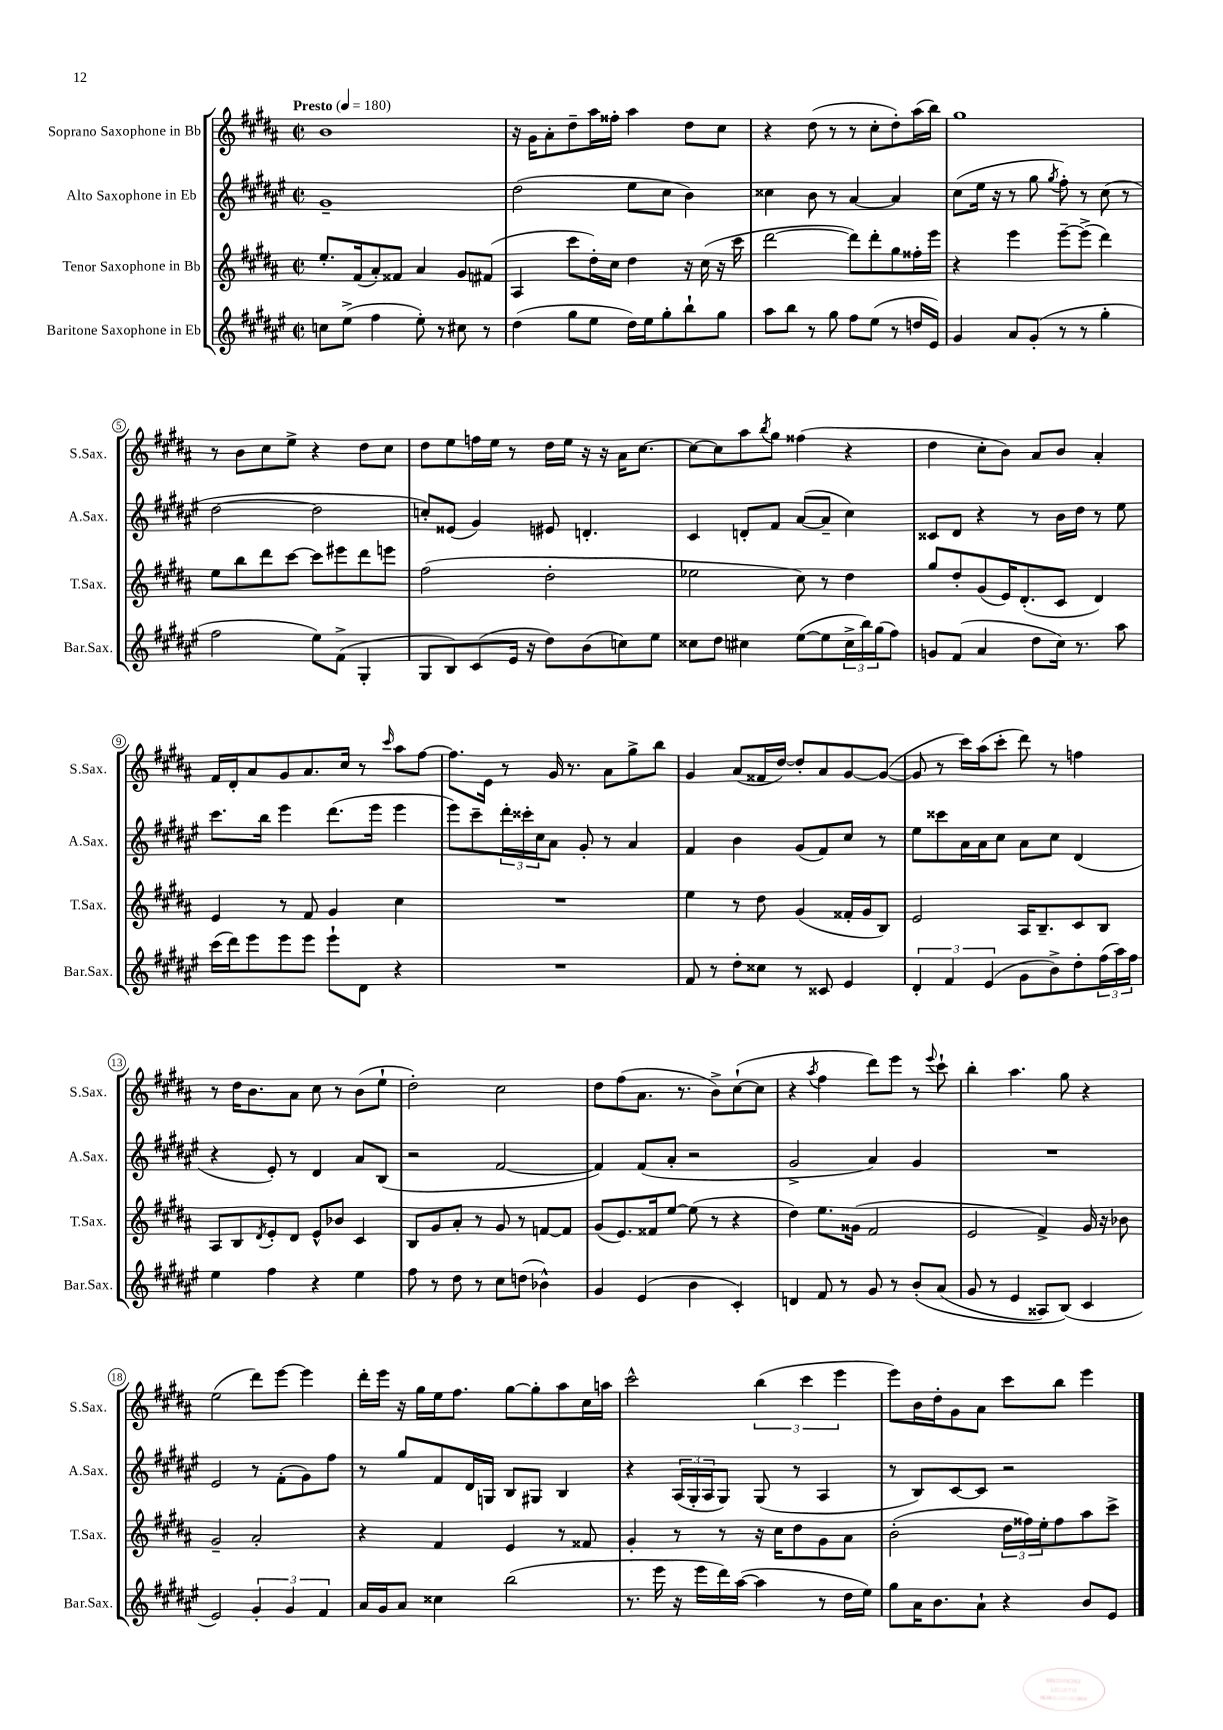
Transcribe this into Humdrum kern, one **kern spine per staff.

**kern	**kern	**kern	**kern
*part4	*part3	*part2	*part1
*staff4	*staff3	*staff2	*staff1
*I"Baritone Saxophone in Eb	*I"Tenor Saxophone in Bb	*I"Alto Saxophone in Eb	*I"Soprano Saxophone in Bb
*I'Bar.Sax.	*I'T.Sax.	*I'A.Sax.	*I'S.Sax.
*clefG2	*clefG2	*clefG2	*clefG2
*k[f#c#g#d#a#e#]	*k[f#c#g#d#a#]	*k[f#c#g#d#a#e#]	*k[f#c#g#d#a#]
*M2/2	*M2/2	*M2/2	*M2/2
*met(c|)	*met(c|)	*met(c|)	*met(c|)
*MM180	*MM180	*MM180	*MM180
=1	=1	=1	=1
!	!	!	!LO:TX:a:B:t=Presto
8ccn\L	8.ee'/L	1g#~	1b
(8ee#^\J	.	.	.
.	(16f#/k	.	.
4ff#\	8a#'/)	.	.
.	8f##X/J	.	.
8ee#'\)	4a#/	.	.
8r	.	.	.
8cc#X\	8g#/L	.	.
8r	(8f#X/J	.	.
=2	=2	=2	=2
(4dd#\	4A#/	(2dd#\	16r
.	.	.	16g#\KL
.	.	.	8a#'\
8gg#\L	8ccc#\L	.	8dd#~\
8ee#\J	16dd#'\L)	.	16aa#\L
.	16cc#\JJ	.	16ff##X'\JJ
16dd#\LL)	4dd#\	8ee#\L	4aa#\
16ee#\J	.	.	.
8gg#'\	.	8cc#\J	.
8bb`\	16r	4b\)	8dd#\L
.	(16cc#\	.	.
8gg#\J	16r	.	8cc#\J
.	16ccc#\	.	.
=3	=3	=3	=3
8aa#\L	[2ddd#\	4cc##X\	4r
8bb\J	.	.	.
8r	.	8b\	(8dd#\
8gg#\	.	8r	8r
8ff#\L	8ddd#\L])	[4a#/	8r
(8ee#\J	8ddd#'\	.	8cc#'\L
8r	8gg#\	4a#/]	8dd#'\)
16ddn/LL	16ff##X'\L	.	(16aa#\L
16e#/JJ)	16eee\JJ	.	16bb\JJ)
=4	=4	=4	=4
4g#/	4r	(8cc#\L	1gg#
.	.	16ee#\Jk	.
.	.	16r	.
8a#/L	4eee\	8r	.
(8g#'/J	.	8gg#\	.
.	.	8qgg#/	.
8r	[8eee~\L	8ff#'\)	.
8r	(8eee^\J]	8r	.
4gg#'\	4ddd#\)	(8cc#\	.
.	.	8r	.
!!LO:LB:g=z
=5	=5	=5	=5
2ff#\	8ee\L	[2dd#\	8r
.	8bb\	.	8b\L
.	8ddd#\	.	8cc#\
.	[8ccc#\J	.	8ee^\J
8ee#\L)	8ccc#\L]	2dd#\]	4r
(8f#^\J	8eee#X\	.	.
4G#'/	8ddd#\	.	8dd#\L
.	8eeen\J	.	8cc#\J
=6	=6	=6	=6
8G#/L	(2ff#\	8ccn'/L)	8dd#\L
8B/)	.	(8e##X/J	8ee\
(8c#/	.	4g#/)	16ffn\L
.	.	.	16ee\JJ
16e#/Jk	.	.	8r
16r	.	.	.
8dd#\L)	2dd#'\	8e#X/	16dd#\LL
.	.	.	16ee\JJ
(8b\	.	4.dn'/	16r
.	.	.	16r
8ccn\)	.	.	16a#\KL
.	.	.	[8.cc#\J
8ee#\J	.	.	.
=7	=7	=7	=7
8cc##X\L	2ee-X\	4c#/	8cc#\L_
8dd#\J	.	.	8cc#\]
4cc#X\	.	8dn'/L	8aa#\
.	.	.	8qbb/
.	.	8f#/J	8gg#\J
([8ee#\L	8cc#\)	([8a#/L	(4ff##X\
8ee#\]	8r	8a#~/J]	.
24cc#^\L	4dd#\	4cc#\)	4r
24bb\)	.	.	.
(24gg#\J	.	.	.
8ff#\J)	.	.	.
=8	=8	=8	=8
8gn/L	8gg#/L	8c##X/L	4dd#\
(8f#/J	8dd#'/	8d#/J	.
4a#/	(8g#/	4r	8cc#'\L
.	16e/K)	.	8b\J)
.	(8.d#'/	.	.
8dd#\L	.	8r	8a#/L
16cc#\Jk)	8c#/J	16b\LL	8b/J
8.r	.	16dd#\JJ	.
.	4d#/)	8r	4a#'/
8aa#\	.	8ee#\	.
!!LO:LB:g=z
=9	=9	=9	=9
(16ccc#\LL	4e/	8.ccc#\L	16f#/LL
16ddd#\J)	.	.	16d#'/J
8eee#\	.	.	8a#/
.	.	16bb\Jk	.
8eee#\	8r	4eee#\	8g#/
8eee#\J	8f#/	.	8.a#/
8eee#`\L	4g#/	(8.ddd#\L	.
.	.	.	16cc#/Jk
8d#\J	.	.	8r
.	.	16eee#\Jk	.
.	.	.	16qqccc#/
4r	4cc#\	4eee#\	8aa#\L
.	.	.	[8ff#\J
=10	=10	=10	=10
1r	1r	8eee#\L)	8.ff#\L]
.	.	8ccc#~\	.
.	.	.	16e\Jk
.	.	24ddd#'\L	8r
.	.	24ccc##X'\	.
.	.	24cc#\J	.
.	.	8a#\J	16g#/
.	.	.	8.r
.	.	8g#'/	.
.	.	8r	8a#\L
.	.	4a#/	8gg#^\
.	.	.	8bb\J
=11	=11	=11	=11
8f#/	4ee\	4f#/	4g#/
8r	.	.	.
8dd#'\L	8r	4b\	(8a#/L
8cc##X\J	8dd#\	.	16f##X/L
.	.	.	[16dd#/JJ)
8r	(4g#/	(8g#/L	8dd#'/L]
8c##X/	.	8f#/)	8a#/
4e#/	16f##X'/LL	8cc#/J	[8g#/
.	16g#/J	.	.
.	8B/J)	8r	(8g#/J_
=12	=12	=12	=12
6d#'/	2e/	8ee#\L	8g#/]
.	.	8ccc##X\	8r
6f#/	.	.	.
.	.	16a#\L	16ccc#\LL)
.	.	16a#\J	(16aa#\J
(6e#/	.	.	.
.	.	8cc#\J	8ccc#'\J
8g#\L	16A#/KL	8a#\L	8ddd#\)
.	8.B~/	.	.
8b^\)	.	8cc#\J	8r
8dd#'\	8c#/	(4d#/	4ffn\
(24ff#\L	8B/J	.	.
24aa#\)	.	.	.
24ff#\JJ	.	.	.
!!LO:LB:g=z
=13	=13	=13	=13
4ee#\	8A#/L	4r	8r
.	8B/	.	16dd#\KL
.	.	.	8.b\
.	8qd#/	.	.
4ff#\	8e'/	8e#'/)	.
.	8d#/J	8r	8a#\J
4r	8e^^/L	4d#/	8cc#\
.	8b-X/J	.	8r
4ee#\	4c#/	8a#/L	(8b\L
.	.	(8B/J	8ee`\J
=14	=14	=14	=14
8ff#\	8B/L	2r	2dd#'\)
8r	8g#/	.	.
8dd#\	8a#'/J	.	.
8r	8r	.	.
8cc#\L	8g#/	[2f#/	2cc#\
(8ddn\J	8r	.	.
4b-X^^\)	[8fn/L	.	.
.	8f/J]	.	.
=15	=15	=15	=15
4g#/	(8g#/L	4f#/])	8dd#\L
.	8.e/)	.	(8ff#\
(4e#/	.	(8f#/L	8.a#\J
.	16f##X/k	.	.
.	[8ee/J	8a#'/J	.
.	.	.	8.r
4b\	(8ee\]	2r	.
.	8r	.	8b^\L)
4c#'/)	4r	.	([8cc#`\
.	.	.	8cc#\J]
=16	=16	=16	=16
4dn/	4dd#\)	2g#^/	4r
.	.	.	8qaa#/
8f#/	8.ee\L	.	4ff#\
8r	.	.	.
.	(16g##X\Jk	.	.
8g#/	2f#/	4a#/)	8ddd#\L)
8r	.	.	8eee\J
(8b'/L	.	4g#/	8r
.	.	.	8qqeee/
(8a#/J	.	.	8ccc#`\
=17	=17	=17	=17
8g#/	2e/	1r	4bb'\
8r	.	.	.
4e#/	.	.	4.aa#\
8A##X/L)	4f#^/)	.	.
(8B/J)	.	.	8gg#\
4c#/	16g#/	.	4r
.	16r	.	.
.	8b-X\	.	.
!!LO:LB:g=z
=18	=18	=18	=18
2e#/)	2g#~/	2e#/	(2ee\
6g#'/	2a#'/	8r	8ddd#\L)
.	.	(8f#'\L	[8eee\J
6g#/	.	.	.
.	.	8g#\)	4eee\]
6f#/	.	.	.
.	.	8ff#\J	.
=19	=19	=19	=19
16a#/LL	4r	8r	16ddd#'\LL
16g#/J	.	.	16eee\JJ
8a#/J	.	8gg#/L	16r
.	.	.	16gg#\LL
4cc##X\	4f#/	8f#/	16ee\J
.	.	.	8.ff#\J
.	.	16d#/L	.
.	.	16Gn/JJ	.
(2bb\	4e/	8B/L	[8gg#\L
.	.	8G#X/J	8gg#'\]
.	8r	4B/	8aa#\
.	8f##X/	.	16cc#\L
.	.	.	16aan\JJ
=20	=20	=20	=20
8.r	4g#'/	4r	2ccc#^^\
16eee#\	.	.	.
16r	8r	(24A#/LL	.
.	.	24G#'/	.
16eee#\LL	.	.	.
.	.	24A#/J	.
16ddd#\)	8r	8G#/J)	.
([16aa#\JJ	.	.	.
4aa#\]	16r	(8G#/	(6bb\
.	16cc#\KL	.	.
.	8dd#\	8r	.
.	.	.	6ccc#\
8r	8g#\	4A#/	.
.	.	.	6eee\
16dd#\LL	8a#\J	.	.
16ee#\JJ)	.	.	.
=21	=21	=21	=21
8gg#\L	(2b'\	8r	8eee\L)
16a#\K	.	8B/L)	16b\L
8.b\	.	.	16dd#'\J
.	.	[8c#/	8g#\
8a#`\J	.	8c#/J]	8a#\J
4r	24dd#\LL	2r	8ccc#\L
.	24ff##X\)	.	.
.	24ee'\J	.	.
.	8ff##\	.	8bb\J
8b/L	8aa#\	.	4eee\
8e#/J	8ccc#^\J	.	.
==	==	==	==
*-	*-	*-	*-
